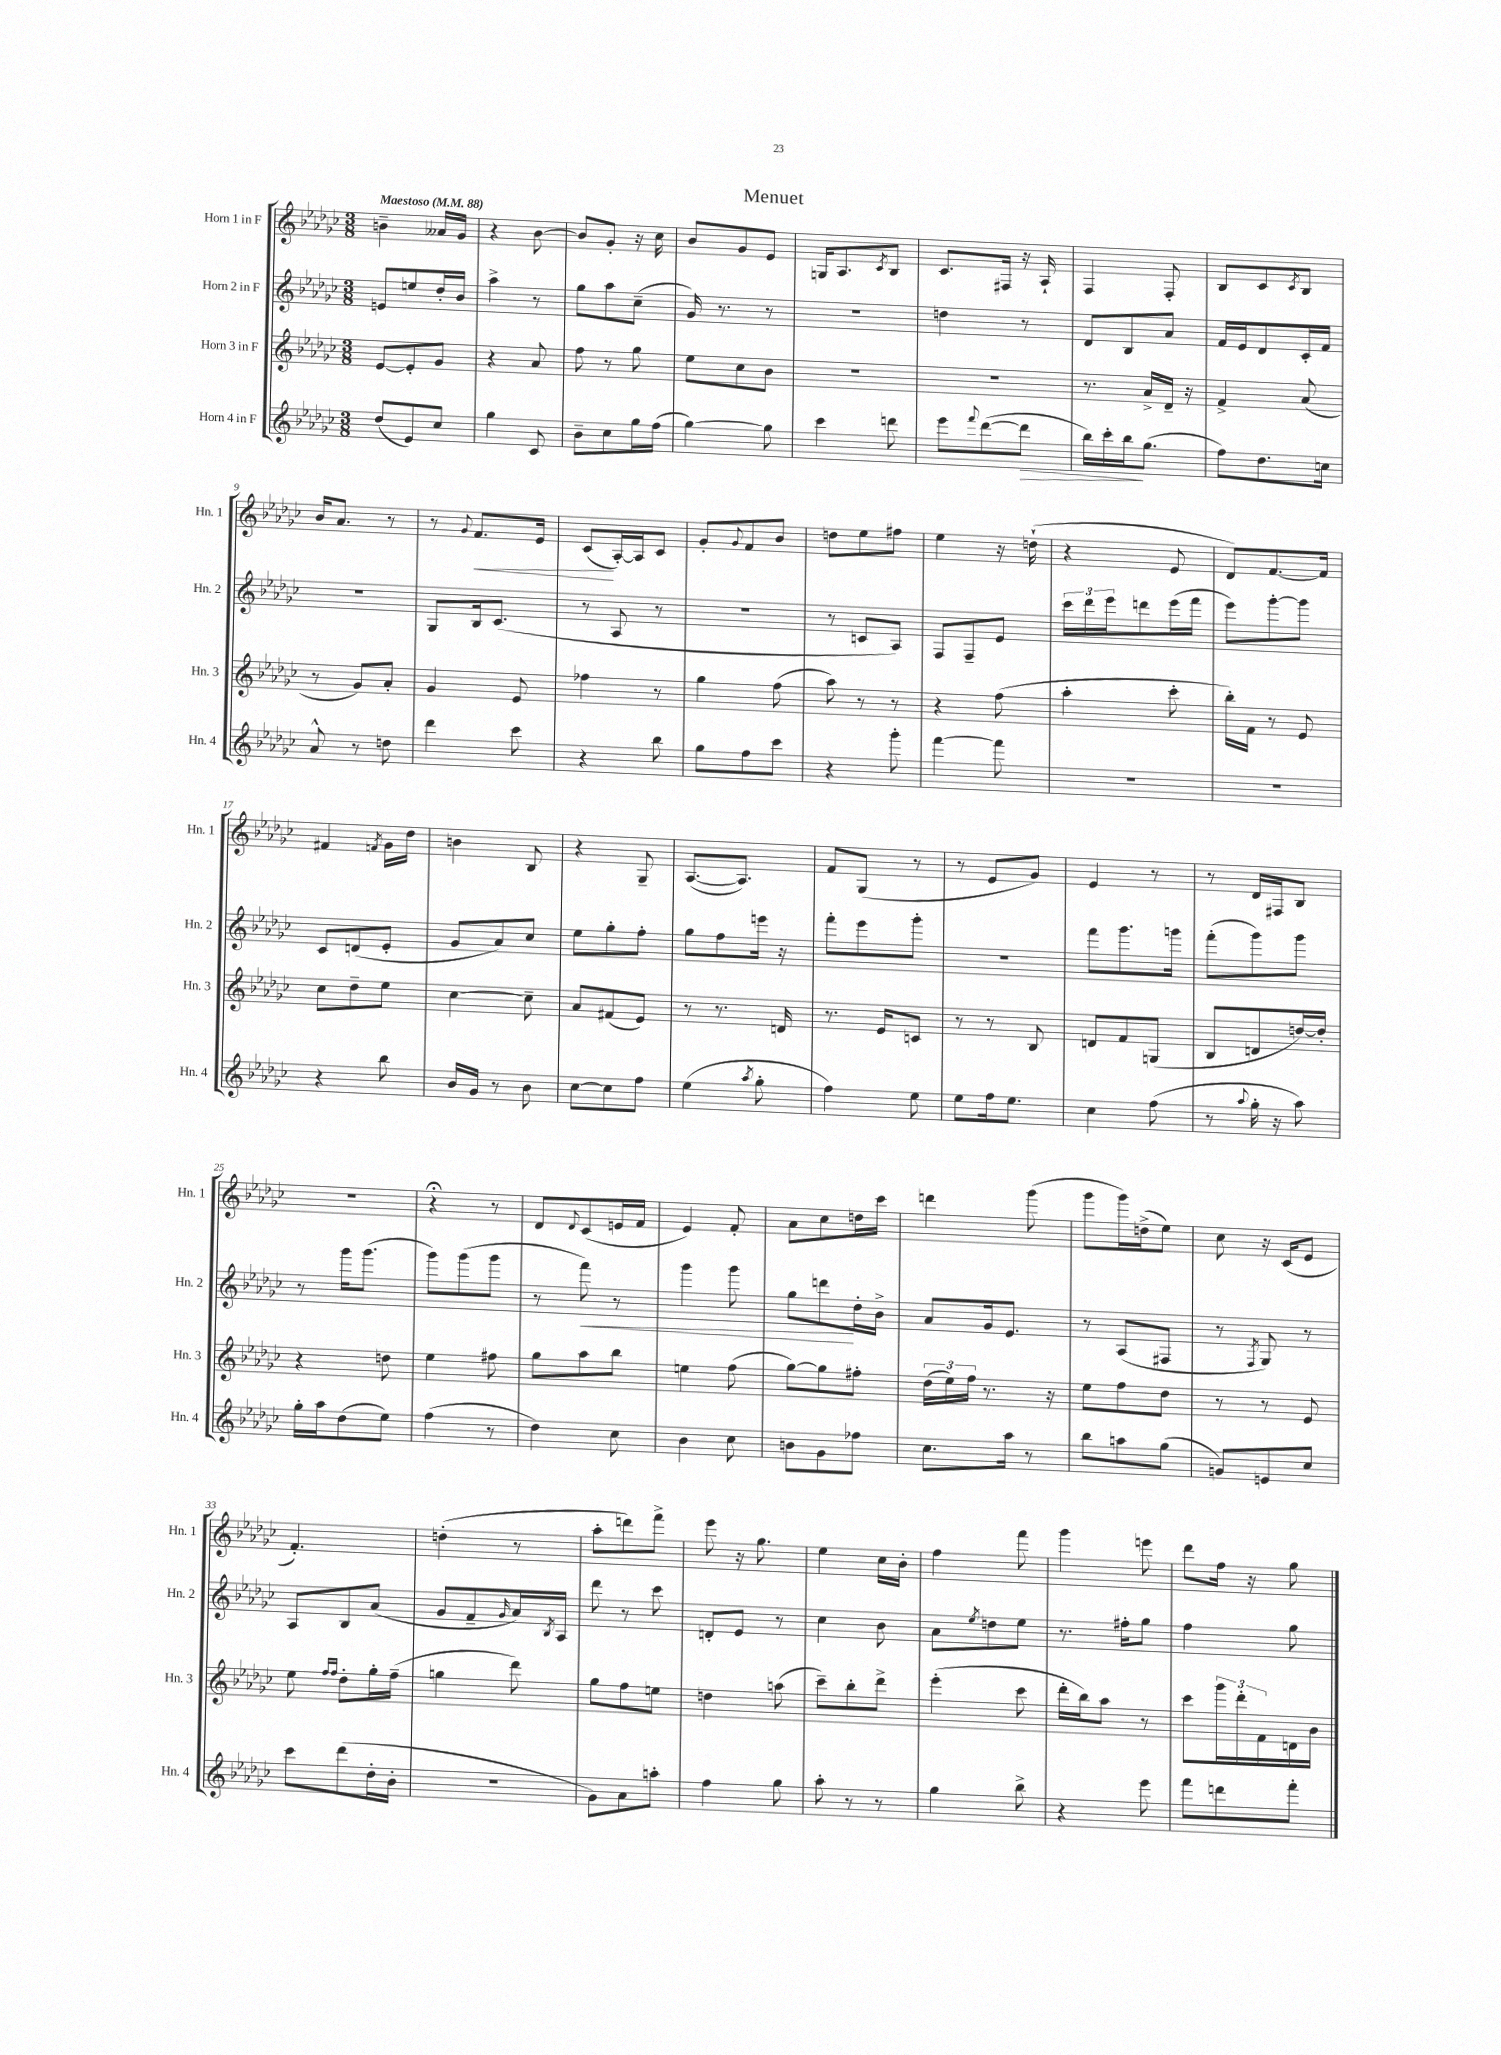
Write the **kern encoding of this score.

**kern	**kern	**kern	**kern
*staff4	*staff3	*staff2	*staff1
*clefG2	*clefG2	*clefG2	*clefG2
*k[b-e-a-d-g-c-]	*k[b-e-a-d-g-c-]	*k[b-e-a-d-g-c-]	*k[b-e-a-d-g-c-]
*M3/8	*M3/8	*M3/8	*M3/8
*MM88	*MM88	*MM88	*MM88
(8dd-	[8e-	8e	4b~
8e-)	8e-']	8ee	.
8cc-	8g-	16dd-'	16a--
.	.	16b-	16g-
=	=	=	=
4gg-	4r	4aa-^	4r
8c-	8a-	8r	[8b-
=	=	=	=
8b-~	8ff	8gg-	8b-]
8cc-	8r	8aa-	8g-'
16gg-	8gg-	(8cc-~	16r
(16ff	.	.	16cc-
=	=	=	=
[4gg-)	8ee-	16g-)	8b-
.	.	8.r	.
.	8cc-	.	8g-
8gg-]	8b-	8r	8e-
=	=	=	=
4ccc-	4.r	4.r	16G
.	.	.	8.A-
.	.	.	8qc-
8ddd	.	.	8B-
=	=	=	=
8eee-	4.r	4dd	8.c-
8qqfff	.	.	.
([8ddd-	.	.	.
.	.	.	16F#
8ddd-]	.	8r	16r
.	.	.	16A-`
=	=	=	=
16bb-)	8.r	8d-	4F
16ccc-'	.	.	.
16bb-	.	8B-	.
(8.gg-	16a-^	.	.
.	16d-~	8a-	8F'
.	16r	.	.
=	=	=	=
8ff)	4f^	16f	8B-
.	.	16e-	.
8.dd-	.	8d-	8c-
.	.	.	8qc-
.	(8a-	16c-'	8B-
16cc	.	16f	.
=	=	=	=
8a-^^	8r	4.r	16b-
.	.	.	8.a-
8r	8g-)	.	.
8dd	8a-'	.	8r
=	=	=	=
4ddd-	4g-	8G-	8r
.	.	.	8qqg-
.	.	16B-	8.f
.	.	(8.c-	.
8ccc-	8e-	.	.
.	.	.	16e-
=	=	=	=
4r	4ff-	8r	(8c-
.	.	8A-	[16A-')
.	.	.	16A-]
8bb-	8r	8r	8c-
=	=	=	=
8gg-	4gg-	4.r	8g-'
.	.	.	8qqg-
8ff	.	.	8f
8ccc-	(8ff	.	8b-
=	=	=	=
4r	8aa-)	8r	8dd
.	8r	8c	8ee-
8ggg-'	8r	8A-)	8ff#
=	=	=	=
[4fff	4r	8F	4ee-
.	.	8F~	.
8fff]	(8ff	8e-	16r
.	.	.	(16dd`
=	=	=	=
4.r	4aa-'	24ccc-	4r
.	.	24ddd-	.
.	.	24eee-	.
.	.	8ddd	.
.	8ccc-'	(16eee-	8e-
.	.	16fff	.
=	=	=	=
4.r	16bb-')	8eee-)	8d-)
.	16f	.	.
.	8r	[8ggg-'	[8.f
.	8e-	8ggg-]	.
.	.	.	16f]
=	=	=	=
4r	8cc-	8c-	4f#
.	8dd-~	(8d	.
.	.	.	8qf
8bb-	8ee-	8e-'	16g-
.	.	.	16dd-
=	=	=	=
16b-	[4cc-	8g-	4b
16g-	.	.	.
8r	.	8a-)	.
8b-	8cc-~]	8cc-	8B-
=	=	=	=
[8cc-	8a-	8ee-	4r
8cc-]	(8f#	8gg-'	.
8ff	8e-)	8ff'	8G-~
=	=	=	=
(4ee-	8r	8gg-	([8.A-
.	8.r	8ff	.
.	.	.	8.A-])
8qaa-	.	.	.
8gg-'	.	16eee	.
.	16d	16r	.
=	=	=	=
4ff)	8.r	8fff'	8f
.	.	8eee-	(8G-
.	16e-	.	.
8ee-	8c	8ggg-'	8r
=	=	=	=
8ee-	8r	4.r	8r
16ff	8r	.	8e-
8.ee-	.	.	.
.	8B-	.	8g-)
=	=	=	=
4cc-	8d	8fff	4e-
.	8f	8.ggg-	.
(8ff	(8G	.	8r
.	.	16ggg	.
=	=	=	=
8r	8B-	(8fff'	8r
8qqaa-	.	.	.
16gg-'	8d	8ggg-)	16d-
16r	.	.	16F#
8aa-)	[16dd)	8ggg-	8B-
.	16dd']	.	.
=	=	=	=
16gg-'	4r	8r	4.r
16aa-	.	.	.
(8dd-	.	16ggg-	.
.	.	(8.ggg-	.
8ee-)	8dd	.	.
=	=	=	=
(4ff	4ee-	8ggg-)	4r;
.	.	(8ggg-	.
8r	8ff#	8ggg-	8r
=	=	=	=
4dd-)	8gg-	8r	8d-
.	.	.	8qqd-
.	8aa-	8fff)	(8c-
8cc-	8bb-	8r	16e
.	.	.	16f
=	=	=	=
4b-	4ee	4ggg-	4e-)
8cc-	(8ff	8ggg-	8f'
=	=	=	=
8b	[8gg-)	8gg-	8a-
8g-	8gg-]	8ddd	8cc-
8ff-	8ff#'	16dd-'	16dd
.	.	16b-^	16ccc-
=	=	=	=
8.cc-	(24dd-	8a-	4ddd
.	24ee-)	.	.
.	24ff	.	.
.	8.r	16g-	.
16aa-	.	8.e-	.
8r	.	.	(8ggg-
.	16r	.	.
=	=	=	=
8bb-	8ee-	8r	8ggg-
8aa	8ff	(8A-	16ggg-)
.	.	.	(16dd^
(8gg-	8dd-	8F#	8ee-)
=	=	=	=
8g)	8r	8r	8cc-
.	.	8qF	.
8e	8r	8G-)	16r
.	.	.	(16c-
8cc-	8e-	8r	8e-
=	=	=	=
8ccc-	8ee-	8A-	4.f')
.	16qqff	.	.
.	16qqff	.	.
(8ddd-	8dd-'	8B-	.
16dd-'	16gg-'	(8a-	.
16b-'	(16ff~	.	.
=	=	=	=
4.r	4gg	8g-	(4dd'
.	.	8f~	.
.	.	16qqg-	.
.	8ddd-)	16a-)	8r
.	.	8qB-	.
.	.	16A-	.
=	=	=	=
8g-)	8gg-	8ddd-	8aa-'
8a-	8ff	8r	8ddd)
8aa'	8ee	8ccc-	8fff^
=	=	=	=
4ff	4dd	8d'	8eee-
.	.	8e-	16r
.	.	.	8.gg-
8gg-	(8aa	8r	.
=	=	=	=
8aa-'	8ccc-~)	4cc-	4ee-
8r	8bb-'	.	.
8r	8ddd-^	8b-	16cc-
.	.	.	16b-'
=	=	=	=
4gg-	(4eee-'	8a-	4ff
.	.	8qee-	.
.	.	8dd	.
8bb-^	8ccc-	8ee-	8fff
=	=	=	=
4r	16ddd-'	8.r	4ggg-
.	16bb-)	.	.
.	8aa-	.	.
.	.	16ff#'	.
8eee-	8r	8gg-	8eee
=	=	=	=
8fff	8ccc-	4ff	8ddd-
8ddd	24ggg-	.	16ff
.	24ddd-'	.	.
.	.	.	16r
.	24f	.	.
8fff'	16d	8gg-	8gg-
.	16b-	.	.
==	==	==	==
*-	*-	*-	*-
